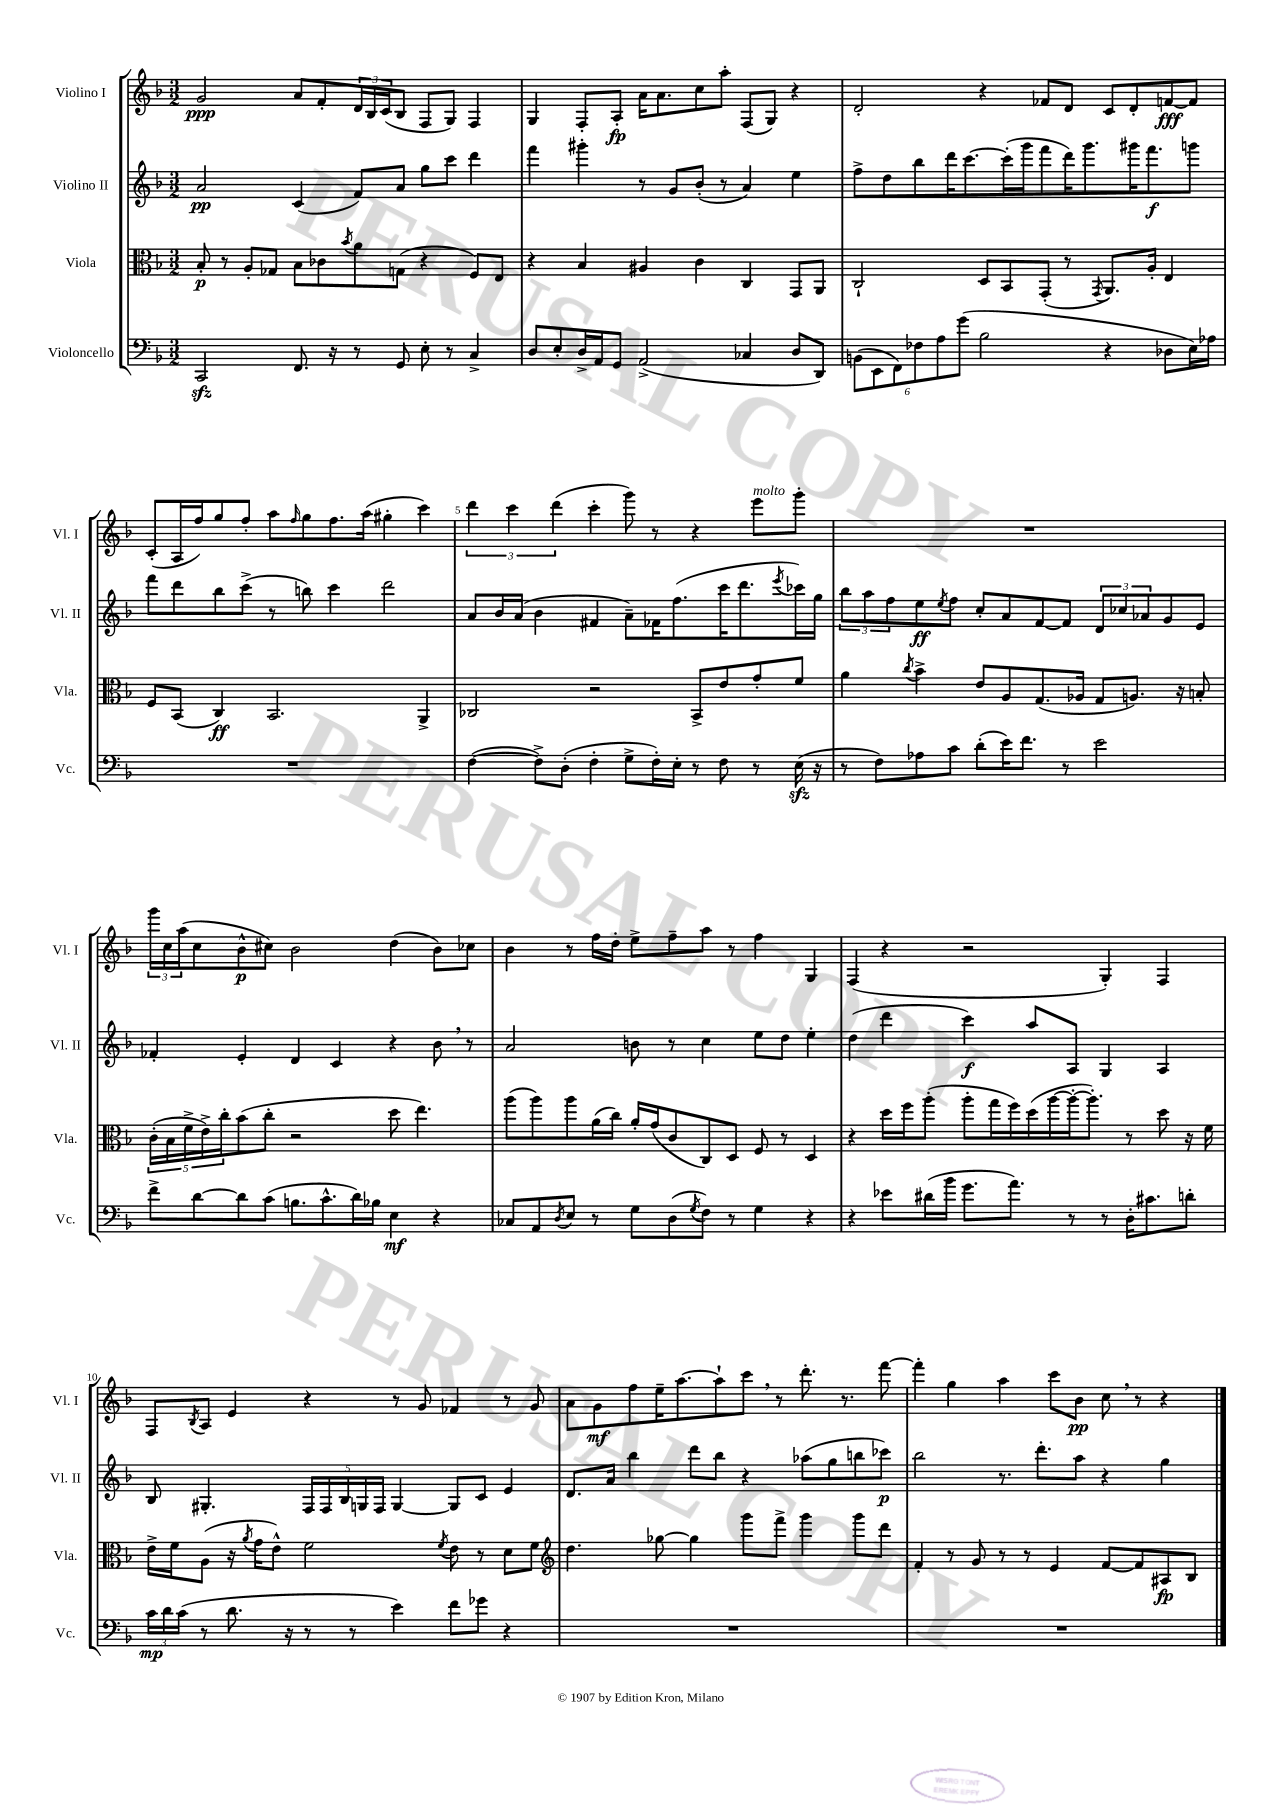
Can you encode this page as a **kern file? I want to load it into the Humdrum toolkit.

**kern	**kern	**kern	**kern
*staff4	*staff3	*staff2	*staff1
*clefF4	*clefC3	*clefG2	*clefG2
*k[b-]	*k[b-]	*k[b-]	*k[b-]
*M3/2	*M3/2	*M3/2	*M3/2
2CC/	8B-'/	2a/	2g/
.	8r	.	.
.	8A'/L	.	.
.	8G-/J	.	.
8.FF/	8B-\L	(4c/	8a/L
.	8c-\	.	8f'/
16r	.	.	.
.	8qb-/	.	.
8r	8a\	8f/L)	24d/L
.	.	.	24B-/
.	.	.	(24c/J
8GG/	(8G\J	8a/J	8B-/J
8E'\	4r	8gg\L	8F/L
8r	.	8ccc\J	8G/J)
4C^/	8F/L)	4ddd\	4F/
.	8E/J	.	.
=	=	=	=
8D/L	4r	4fff\	4G/
8E'/	.	.	.
16D^/L	4B-/	4ggg#'\	8F'/L
16AA/J	.	.	.
8GG/J	.	.	8A'/J
(2AA^/	4A#/	8r	16a\LK
.	.	.	8.a\
.	.	8g/L	.
.	4c\	(8b-'/J	8cc\
.	.	8r	8aa'\J
4C-/	4C/	4a/)	(8F/L
.	.	.	8G/J)
8D/L	8GG/L	4ee\	4r
8DD/J)	8AA/J	.	.
=	=	=	=
(12BB\L	2C`/	8ff^\L	2d'/
12EE\	.	.	.
.	.	8dd\	.
12FF\)	.	.	.
12F-\	.	8bb-\	.
12A\	.	.	.
.	.	16ddd\K	.
(12g\J	.	.	.
.	.	[8.ccc\	.
2B-\	8D/L	.	4r
.	8BB-/	(16ccc'\]L	.
.	.	16ggg\J	.
.	(8GG'/J	8fff\	8f-/L
.	8r	16ddd\K)	8d/J
.	.	8.ggg\	.
.	8qGG/	.	.
4r	8.AA/L)	.	8c/L
.	.	16ggg#\K	8d'/
.	16A'/Jk	8.fff\	.
8D-\L	4E/	.	[8f/
16E\L)	.	8ggg\J	8f/]J
16A-\JJ	.	.	.
=	=	=	=
1.r	8F/L	8fff\L	(8c'/L
.	(8BB-/J	8ddd\	16A/L
.	.	.	16ff/J)
.	4C/)	8bb-\	8gg/
.	.	(8ccc^\J	8ff'/J
.	2.BB-/	8r	8aa\L
.	.	.	16qqff/
.	.	8bb\)	8gg\
.	.	4ccc\	8.ff\
.	.	.	(16aa\Jk
.	.	2ddd\	4gg#'\
.	4AA^/	.	4ccc\)
=	=	=	=
([4F\	2C-/	8a/L	6ddd\
.	.	16b-/L	.
.	.	.	6ccc\
.	.	(16a/JJ	.
8F^\]L)	.	4b-\	.
.	.	.	(6ddd\
(8D'\J	.	.	.
4F'\	2r	4f#/	4ccc'\
8G^\L	.	8a~\L)	8ggg\)
16F'\L)	.	16f-\K	8r
16E'\JJ	.	(8.ff\	.
8r	8BB-^/L	.	4r
8F\	8e/	16ccc\K	.
.	.	8.ddd\	.
8r	8g'/	.	8eee\L
.	.	8qeee/	.
(16E\	8f/J	16ccc-\L)	8ggg'\J
16r	.	16gg\JJ	.
=	=	=	=
8r	4a\	12bb-\L	1.r
.	.	12aa\	.
8F\L)	.	.	.
.	.	12ff\	.
.	8qcc/	.	.
8A-\	4b-^\	8ee\	.
.	.	8qee/	.
8c\J	.	8ff\J	.
(8d'\L	8e/L	8cc'/L	.
16e\K)	8A/	8a/	.
8.f\J	.	.	.
.	(8.G/	[8f/	.
8r	.	8f/]J	.
.	16A-/Jk	.	.
2e\	8G/L	12d/L	.
.	.	12cc-/	.
.	8.A/J)	.	.
.	.	12a-/	.
.	.	8g/	.
.	16r	.	.
.	8B'/	8e/J	.
=	=	=	=
8f^\L	(20c'\LL	4f-'/	24ggg\LL
.	.	.	24cc\
.	20B-\	.	.
.	.	.	(24aa\J
.	20f^\	.	.
[8d\	.	.	8cc\
.	20e^\)	.	.
.	20cc'\J	.	.
8d\]	(8b-\	4e'/	8b-^^\
(8c\J	8cc'\J	.	8cc#\J)
8.B\L	2r	4d/	2b-\
8.c^^\	.	.	.
.	.	4c/	.
16d\L)	.	.	.
16B-\JJ	.	.	.
4E\	8dd\	4r	(4dd\
.	4.ee\)	.	.
4r	.	8b-\	8b-\L)
.	.	8r	8cc-\J
=	=	=	=
8C-/L	(8aa\L	2a/	4b-\
8AA/	8aa\)	.	.
8qD/	.	.	.
8E/J	8aa\	.	8r
8r	(16a\L	.	16ff\LL
.	16cc\JJ)	.	16dd'\JJ
8G\L	16a'/LL	8b\	8ee^\L
.	(16g/J	.	.
(8D\	8c/	8r	8ff~\
8qG/	.	.	.
8F\J)	8C/)	4cc\	8aa\J
8r	8D/J	.	8r
4G\	8F/	8ee\L	4ff\
.	8r	8dd\J	.
4r	4D/	4ee'\	4G/
=	=	=	=
4r	4r	(4dd\	(4F/
8e-\L	16dd\LL	4ddd\	4r
.	16ff\J	.	.
(16d#\L	(8aa'\J	.	.
16b-\JJ	.	.	.
8.g\L	8aa'\L	4ccc\)	2r
.	16gg\L	.	.
8.a\J)	16ff\)	.	.
.	(16dd\	8aa/L	.
.	[16aa\	.	.
8r	16aa'\_J	8A/J	.
.	8.aa'\]J)	.	.
8r	.	4G/	4G'/)
16D'\LK	8r	.	.
8.c#\	.	.	.
.	8dd\	4A/	4F/
8d'\J	16r	.	.
.	16f\	.	.
=	=	=	=
24c\LL	16e^\LL	8B-/	8F/L
24d\	.	.	.
.	16f\J	.	.
(24c\JJ	.	.	.
.	.	.	8qB-/
8r	(8A\J	4.G#'/	8A/J
8.d\	16r	.	4e/
.	8qa/	.	.
.	16g\LK	.	.
.	8e^^\J)	.	.
16r	.	.	.
8r	2f\	20F/LL	4r
.	.	20F/	.
.	.	20B-/	.
8r	.	.	.
.	.	20G/	.
.	.	20F/JJ	.
4e\)	.	[4G/	8r
.	.	.	8g/
.	8qf/	.	.
8f\L	8e\	8G/]L	4f-/
8g-\J	8r	8c/J	.
4r	8d\L	4e/	8r
.	8f\J	.	8g/
=	=	=	=
*	*clefG2	*	*
1.r	4.dd\	8.d/L	8a\L
.	.	.	8g\
.	.	16a/Jk	.
.	.	4bb-\	8ff\
.	[8gg-\	.	16ee~\K
.	.	.	[8.aa\
.	4gg-\]	8ddd\L	.
.	.	8bb-\J	8aa`\]
.	8ggg\L	4r	8ccc\J
.	8fff^\J	.	8r
.	4ggg\	(8aa-\L	8.ddd'\
.	.	8gg\	.
.	.	.	8.r
.	8ggg\L	8bb\	.
.	8ddd\J	8ccc-\J)	[8fff\
=	=	=	=
1.r	4f'/	2bb-\	4fff'\]
.	8r	.	4gg\
.	8g/	.	.
.	8r	8.r	4aa\
.	8r	.	.
.	.	8.ddd'\L	.
.	4e/	.	8ccc\L
.	.	8aa\J	8b-\J
.	[8f/L	4r	8cc\
.	8f/]	.	8r
.	8A#/	4gg\	4r
.	8B-/J	.	.
==	==	==	==
*-	*-	*-	*-
